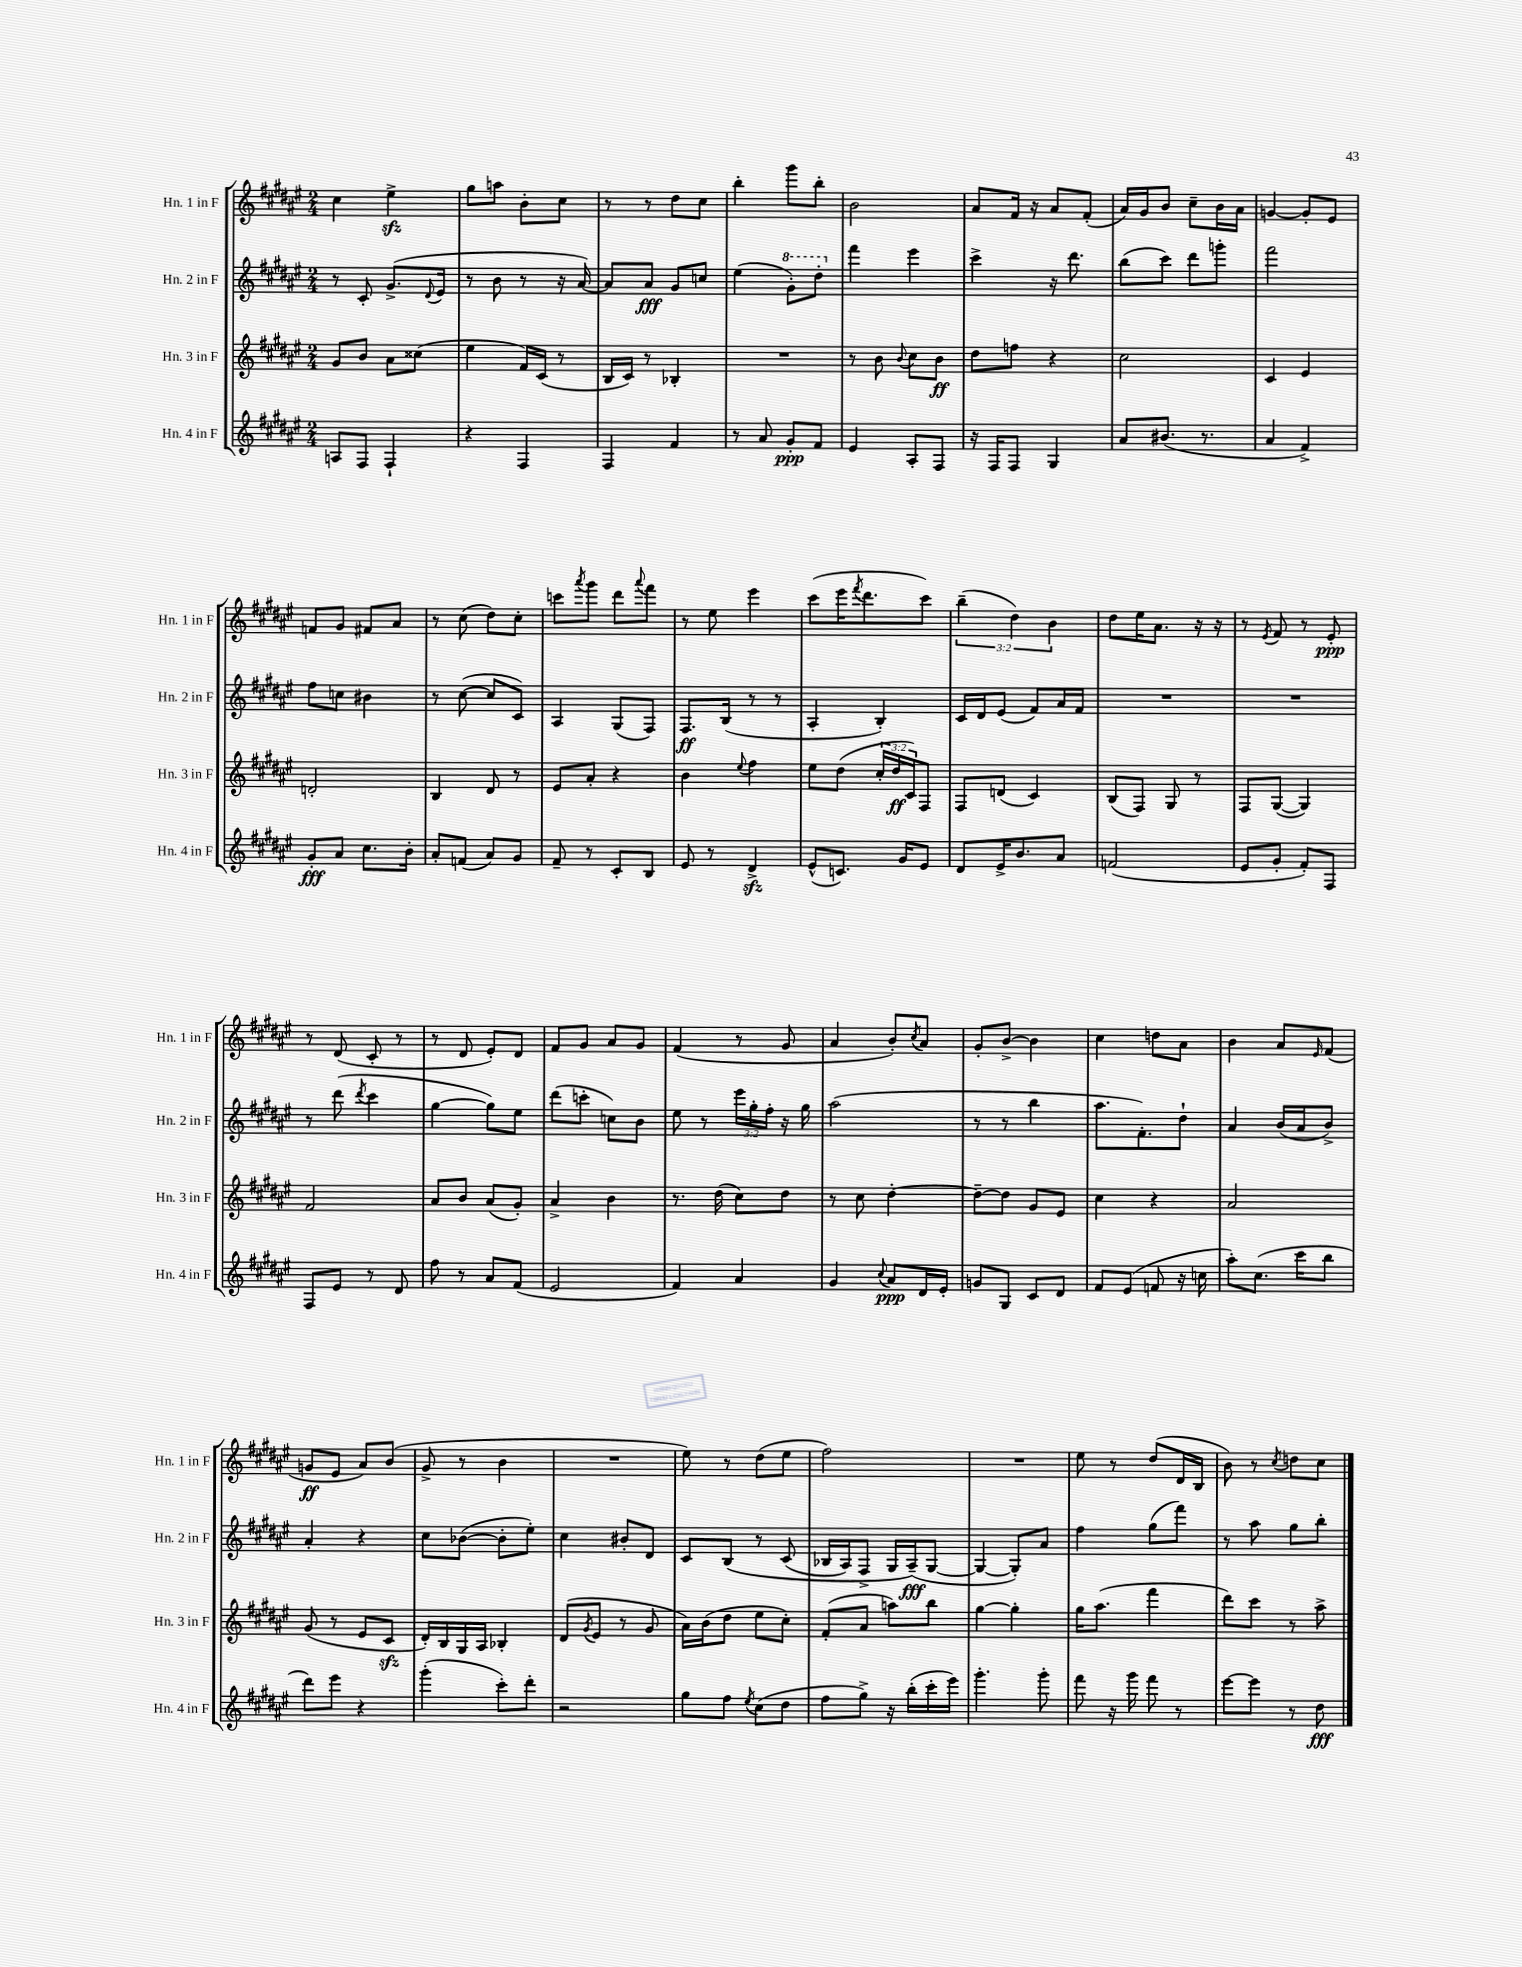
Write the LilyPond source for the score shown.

<<
\new StaffGroup <<
\new Staff = "s0" \with { instrumentName = "Hn. 1 in F" shortInstrumentName = "Hn. 1 in F" } {
    \clef treble \key fis \major \numericTimeSignature \time 2/4 \override Staff.TupletNumber.text = #tuplet-number::calc-fraction-text
    cis''4 eis''4->\sfz |
    gis''8 a''8 b'8-. cis''8 |
    r8 r8 dis''8 cis''8 |
    b''4-. gis'''8 b''8-. |
    b'2 |
    ais'8 fis'16 r16 ais'8 fis'8-.( |
    ais'16) gis'16 b'8 cis''8-- b'16 ais'16 |
    g'4~ g'8-. eis'8 |
    f'8 gis'8 fis'8 ais'8 |
    r8 cis''8( dis''8) cis''8-. |
    c'''8 \acciaccatura { ais'''8 } gis'''8 dis'''8 \appoggiatura { ais'''8 } fis'''8 |
    r8 eis''8 eis'''4 |
    cis'''8( eis'''16 \acciaccatura { fis'''8 } dis'''8. cis'''8) |
    \tuplet 3/2 { b''4--( dis''4) b'4 } |
    dis''8 eis''16 ais'8. r16 r16 |
    r8 \acciaccatura { eis'8 } fis'8 r8 eis'8-.\ppp |
    r8 dis'8( cis'8-. r8 |
    r8 dis'8 eis'8-.) dis'8 |
    fis'8 gis'8 ais'8 gis'8 |
    fis'4( r8 gis'8 |
    ais'4 b'8-.) \acciaccatura { cis''8 } ais'8 |
    gis'8-. b'8~-> b'4 |
    cis''4 d''8 ais'8 |
    b'4 ais'8 \grace { eis'16 } fis'8( |
    g'8\ff eis'8 ais'8) b'8( |
    gis'8-> r8 b'4 |
    R2 |
    eis''8) r8 dis''8( eis''8 |
    fis''2) |
    R2 |
    eis''8 r8 dis''8( dis'16 b16 |
    b'8) r8 \acciaccatura { cis''8 } d''8 cis''8 \bar "|." |
}
\new Staff = "s1" \with { instrumentName = "Hn. 2 in F" shortInstrumentName = "Hn. 2 in F" } {
    \clef treble \key fis \major \numericTimeSignature \time 2/4 \override Staff.TupletNumber.text = #tuplet-number::calc-fraction-text
    r8 cis'8-. gis'8.->( \appoggiatura { dis'8 } eis'16 |
    r8 b'8 r8 r16 ais'16~) |
    ais'8 ais'8\fff gis'8 c''8 |
    eis''4( \ottava #1 gis''8-.) dis'''8-. \ottava #0 |
    fis'''4 eis'''4 |
    cis'''4-> r16 dis'''8. |
    b''8( cis'''8) dis'''8 g'''8-. |
    fis'''2 |
    fis''8 c''8 bis'4 |
    r8 cis''8~( cis''8 cis'8) |
    ais4 gis8( fis8) |
    fis8.\ff b16( r8 r8 |
    ais4-. b4-.) |
    cis'16 dis'16 eis'8( fis'8) ais'16 fis'16 |
    R2 |
    R2 |
    r8 dis'''8( \acciaccatura { dis'''8 } cis'''4 |
    gis''4~ gis''8) eis''8 |
    dis'''8( c'''8-. c''8) b'8 |
    eis''8 r8 \tuplet 3/2 { eis'''16 gis''16-. fis''16-. } r16 gis''16 |
    ais''2( |
    r8 r8 b''4 |
    ais''8. fis'8.-.) dis''8-! |
    ais'4 b'16( ais'16 b'8->) |
    ais'4-. r4 |
    cis''8 bes'8~( bes'8-. eis''8-.) |
    cis''4 bis'8-. dis'8 |
    cis'8 b8\( r8 cis'8( |
    bes16 ais16) fis8-> gis16 ais16--\fff(\) gis8~ |
    gis4~ gis8-.) ais'8 |
    fis''4 gis''8( fis'''8) |
    r8 ais''8 gis''8 b''8-. \bar "|." |
}
\new Staff = "s2" \with { instrumentName = "Hn. 3 in F" shortInstrumentName = "Hn. 3 in F" } {
    \clef treble \key fis \major \numericTimeSignature \time 2/4 \override Staff.TupletNumber.text = #tuplet-number::calc-fraction-text
    gis'8 b'8 ais'8 cisis''8( |
    eis''4 fis'16) cis'16( r8 |
    b16 cis'16) r8 bes4-. |
    R2 |
    r8 b'8 \appoggiatura { b'8 } cis''8 b'8\ff |
    dis''8 f''8 r4 |
    cis''2 |
    cis'4 eis'4 |
    d'2-. |
    b4 dis'8 r8 |
    eis'8 ais'8-. r4 |
    b'4 \appoggiatura { eis''8 } fis''4 |
    eis''8 dis''8( \tuplet 3/2 { cis''16-. dis''16\ff cis'16) } fis8 |
    fis8 d'8( cis'4) |
    b8( fis8) gis8 r8 |
    fis8 gis8~( gis4) |
    fis'2 |
    ais'8 b'8 ais'8( gis'8-.) |
    ais'4-> b'4 |
    r8. dis''16( cis''8) dis''8 |
    r8 cis''8 dis''4~-. |
    dis''8~-- dis''8 gis'8 eis'8 |
    cis''4 r4 |
    ais'2 |
    gis'8( r8 eis'8 cis'8\sfz |
    dis'16-.) b16 gis16 ais16 bes4-. |
    dis'8( \acciaccatura { gis'8 } eis'8 r8 gis'8 |
    ais'16) b'16( dis''8 eis''8 cis''8-.) |
    fis'8-.( ais'8 a''8) b''8 |
    gis''4~ gis''4-. |
    gis''16 ais''8.( fis'''4 |
    dis'''8) cis'''8 r8 ais''8-> \bar "|." |
}
\new Staff = "s3" \with { instrumentName = "Hn. 4 in F" shortInstrumentName = "Hn. 4 in F" } {
    \clef treble \key fis \major \numericTimeSignature \time 2/4
    a8 fis8 fis4-! |
    r4 fis4 |
    fis4 fis'4 |
    r8 ais'8 gis'8-.\ppp fis'8 |
    eis'4 ais8-. fis8 |
    r16 fis16 fis8 gis4 |
    ais'8 bis'8.( r8. |
    ais'4 fis'4->) |
    gis'8-.\fff ais'8 cis''8. b'16-. |
    ais'8-. f'8( ais'8) gis'8 |
    fis'8-- r8 cis'8-. b8 |
    eis'8 r8 dis'4->\sfz |
    eis'8-^( c'8.) gis'16 eis'8 |
    dis'8 eis'16-> b'8. ais'8 |
    f'2( |
    eis'8 gis'8-. fis'8-.) fis8 |
    fis8 eis'8 r8 dis'8 |
    fis''8 r8 ais'8 fis'8( |
    eis'2 |
    fis'4) ais'4 |
    gis'4 \appoggiatura { cis''8 } ais'8\ppp dis'16 eis'16-. |
    g'8 gis8 cis'8 dis'8 |
    fis'8 eis'8( f'8 r16 c''16 |
    ais''8-.) cis''8.( cis'''16 b''8 |
    dis'''8) eis'''8 r4 |
    gis'''4-.( cis'''8-.) dis'''8-. |
    r2 |
    gis''8 fis''8 \acciaccatura { eis''8 } cis''8( dis''8 |
    fis''8 gis''8->) r16 b''16-.( cis'''16-. eis'''16) |
    gis'''4.-. gis'''8-. |
    fis'''8 r16 gis'''16 fis'''8 r8 |
    eis'''8~ eis'''8 r8 dis''8\fff \bar "|." |
}
>>
>>
\layout { \context { \Score \remove "Bar_number_engraver" } }
